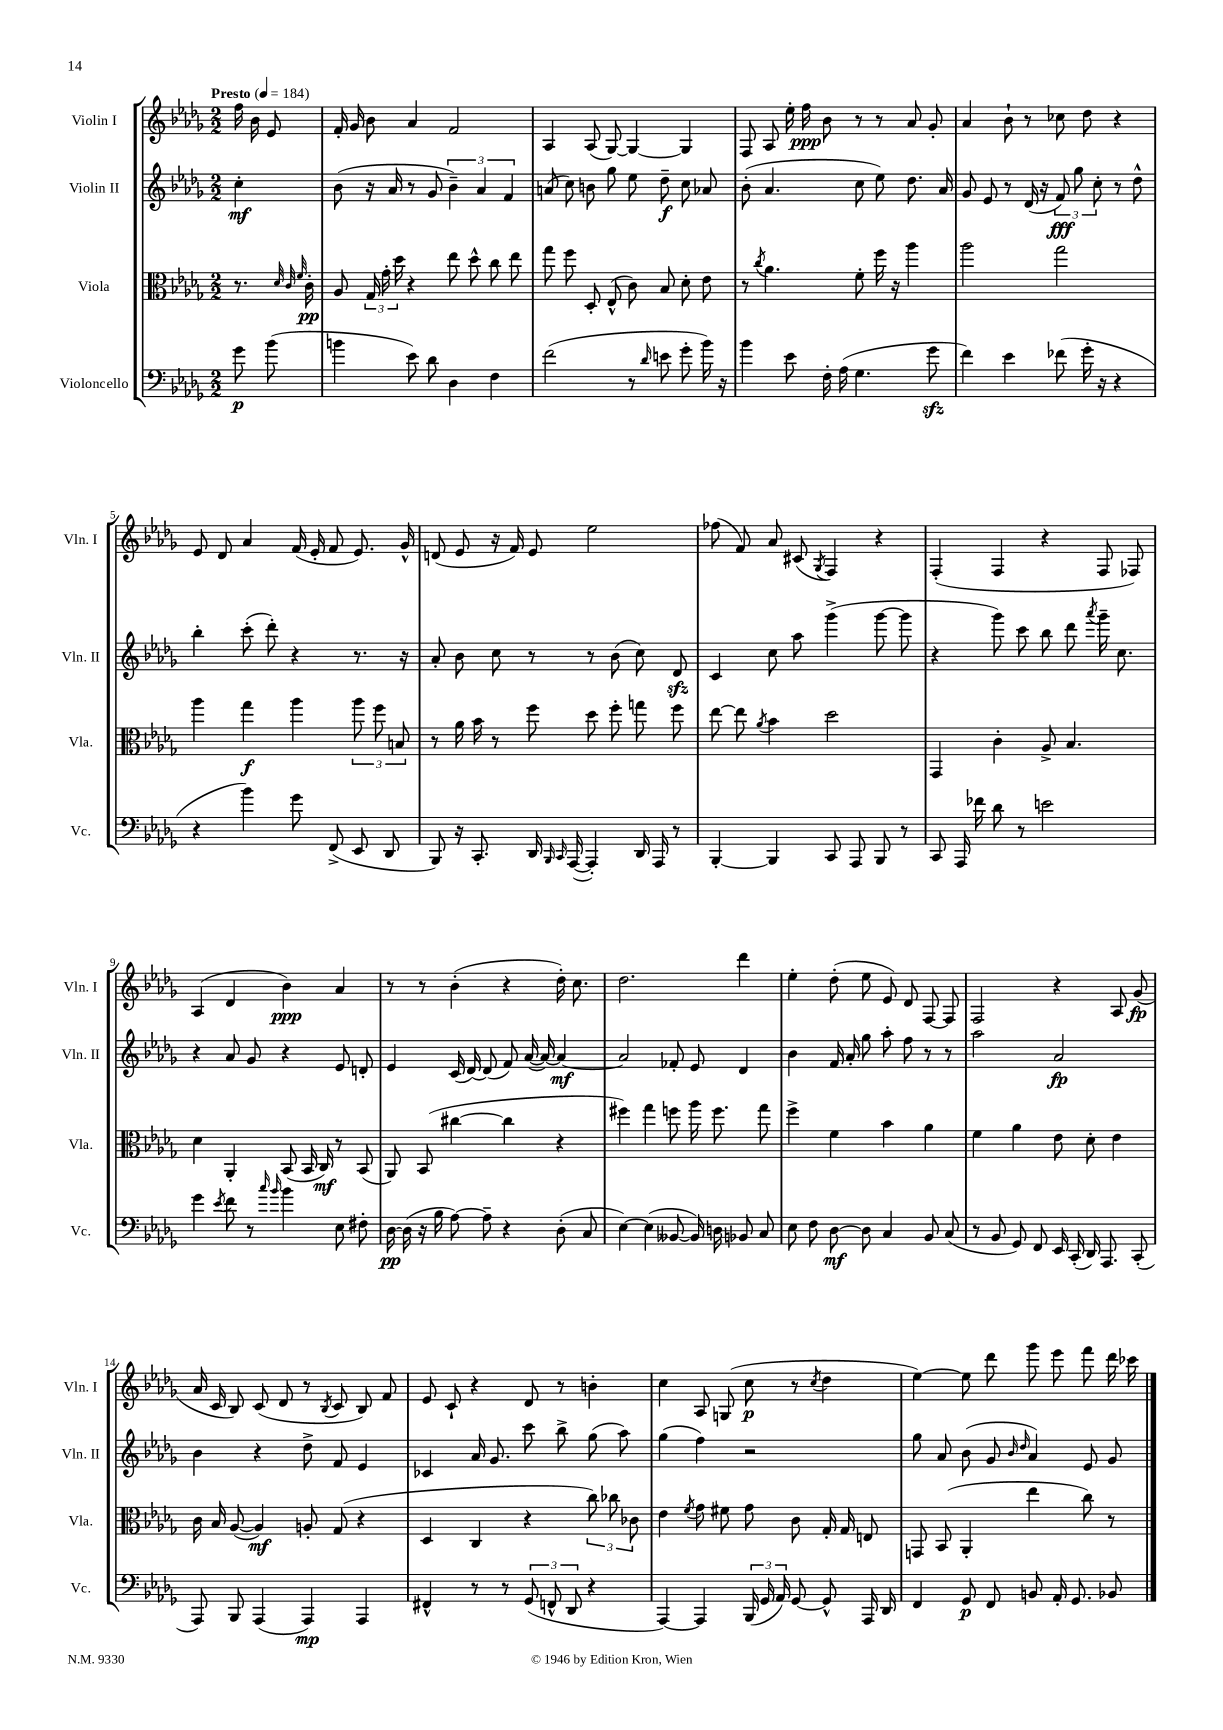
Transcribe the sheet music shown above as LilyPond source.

<<
\new StaffGroup <<
\new Staff = "s0" \with { instrumentName = "Violin I" shortInstrumentName = "Vln. I" } {
    \clef treble \key des \major \numericTimeSignature \time 2/2 \partial 4 \tempo "Presto" 4 = 184
    \autoBeamOff f''16 bes'16 ees'8 |
    f'16-. ges'16 bes'8 aes'4 f'2 |
    aes4 aes8( ges8~) ges4~ ges4 |
    f8 aes8 ees''16-. f''16\ppp bes'8 r8 r8 aes'8 ges'8-. |
    aes'4 bes'8-! r8 ces''8 des''8 r4 |
    ees'8 des'8 aes'4 f'16( ees'16-. f'8 ees'8.) ges'16-^ |
    d'8( ees'8 r16 f'16) ees'8 ees''2 |
    fes''8( f'8) aes'8 cis'8( \acciaccatura { ges8 } f4) r4 |
    f4-.( f4 r4 f8 fes8) |
    aes4( des'4 bes'4\ppp) aes'4 |
    r8 r8 bes'4-.( r4 des''16-.) c''8. |
    des''2. des'''4 |
    ees''4-. des''8-.( ees''8 ees'8) des'8 f8~ f8 |
    f2 r4 aes8 ges'8\fp( |
    aes'16 c'16 bes8) c'8( des'8 r8 \acciaccatura { bes8 } c'8 bes8) f'8 |
    ees'8 c'8-! r4 des'8 r8 b'4-. |
    c''4 aes8 g8( c''8\p r8 \acciaccatura { c''8 } des''4 |
    ees''4~) ees''8 des'''8 ges'''8 ees'''8 f'''8 des'''16 ces'''16 \bar "|." |
}
\new Staff = "s1" \with { instrumentName = "Violin II" shortInstrumentName = "Vln. II" } {
    \clef treble \key des \major \numericTimeSignature \time 2/2 \partial 4
    \autoBeamOff c''4-.\mf |
    bes'8( r16 aes'16 r8 ges'8 \tuplet 3/2 { bes'4--) aes'4 f'4 } |
    a'8( c''8) b'8 ges''8 ees''8 des''8--\f c''8 aes'8 |
    bes'8-.( aes'4. c''8 ees''8) des''8. aes'16 |
    ges'8 ees'8 r8 des'16( r16 \tuplet 3/2 { f'8\fff) ges''8 c''8-. } r8 des''8-^ |
    bes''4-. c'''8-.( des'''8-.) r4 r8. r16 |
    aes'8-. bes'8 c''8 r8 r8 bes'8( c''8) des'8\sfz |
    c'4 c''8 aes''8 ges'''4->( ges'''8~ ges'''8 |
    r4 ges'''8) c'''8 bes''8 des'''8 \acciaccatura { aes'''8 } ges'''16-- c''8. |
    r4 aes'8 ges'8 r4 ees'8 d'8-. |
    ees'4 c'16( des'16~) des'8( f'8) aes'16~( aes'16~) aes'4~\mf |
    aes'2 fes'8-. ees'8 des'4 |
    bes'4 f'16 aes'16-. ges''8 aes''8-. f''8 r8 r8 |
    aes''2 aes'2\fp |
    bes'4 r4 des''8-> f'8 ees'4 |
    ces'4 aes'16 ges'8. c'''8 bes''8-> ges''8( aes''8) |
    ges''4( f''4) r2 |
    ges''8 aes'8 bes'8( ges'8 \grace { bes'16 des''16 } aes'4) ees'8 ges'8 \bar "|." |
}
\new Staff = "s2" \with { instrumentName = "Viola" shortInstrumentName = "Vla." } {
    \clef alto \key des \major \numericTimeSignature \time 2/2 \partial 4
    \autoBeamOff r8. \grace { des'32 c'32 f'32 } c'16-.\pp |
    aes8 \tuplet 3/2 { ges16 ges'16-. des''16 } r4 ees''8 des''8-^ c''8 ees''8 |
    ges''8 f''8 des8-. ees8-^( c'8) bes8 des'8-. ees'8 |
    r8 \acciaccatura { c''8 } aes'4. f'8-. f''16 r16 aes''4 |
    aes''2 ges''2 |
    aes''4 ges''4\f aes''4 \tuplet 3/2 { aes''8 f''8 b8 } |
    r8 aes'16 bes'16 r8 f''8 des''8 f''8-. g''8 f''8 |
    ees''8~ ees''8 \acciaccatura { aes'8 } bes'4 des''2 |
    ges,4 c'4-. aes8-> bes4. |
    des'4 aes,4-. bes,8( bes,16 c16\mf) r8 bes,8( |
    aes,8) bes,8( cis''4~ cis''4 r4 |
    fis''4) ges''4 f''8 aes''16 f''8. ges''8 |
    f''4-> f'4 bes'4 aes'4 |
    f'4 aes'4 ees'8 des'8-. ees'4 |
    c'16 bes16 aes8~( aes4\mf) a8-. ges8( r4 |
    des4 c4 r4 \tuplet 3/2 { c''8) ces''8 ces'8 } |
    ees'4 \acciaccatura { f'8 } ges'8 fis'8 ges'8 c'8 ges16-. ges16 e8 |
    g,8 bes,8( aes,4-. ees''4 c''8) r8 \bar "|." |
}
\new Staff = "s3" \with { instrumentName = "Violoncello" shortInstrumentName = "Vc." } {
    \clef bass \key des \major \numericTimeSignature \time 2/2 \partial 4
    \autoBeamOff ges'8\p bes'8( |
    b'4 ees'8) des'8 des4 f4 |
    f'2( r8 \grace { des'16 } e'8 ges'8-. bes'16) r16 |
    bes'4 ees'8 f16-. aes16( ges4. ges'8\sfz |
    f'4) ees'4 fes'8( ges'16-. r16 r4 |
    r4 bes'4) ges'8 f,8->( ees,8 des,8 |
    bes,,8) r16 c,8.-. des,16 \grace { bes,,16 c,16 } aes,,16~( aes,,4-.) des,16 aes,,16 r8 |
    bes,,4~-. bes,,4 c,8 aes,,8 bes,,8 r8 |
    c,8 aes,,16 fes'16 des'8 r8 e'2 |
    ges'4 \acciaccatura { ees'8 } f'8 r8 \grace { c''16 bes'16 } bes'4 ees8 fis8-. |
    des16~\pp des16( r16 bes16 aes8~) aes8-- r4 des8-.( c8 |
    ees4~) ees4( beses,8~ beses,16) d16 bes,8 c8 |
    ees8 f8 des8~\mf des8 c4 bes,8 c8( |
    r8 bes,8 ges,8) f,8 ees,16 c,16-.( des,16) aes,,8. c,8-.( |
    aes,,8) bes,,8 aes,,4( aes,,4\mp) aes,,4 |
    fis,4-^ r8 r8 \tuplet 3/2 { ges,8( f,8-^ des,8 } r4 |
    aes,,4~) aes,,4 \tuplet 3/2 { bes,,16( ges,16 aes,16) } ges,8~ ges,8-^ aes,,16 des,16 |
    f,4 ges,8\p f,8 b,8 aes,16-. ges,8. bes,8 \bar "|." |
}
>>
>>
